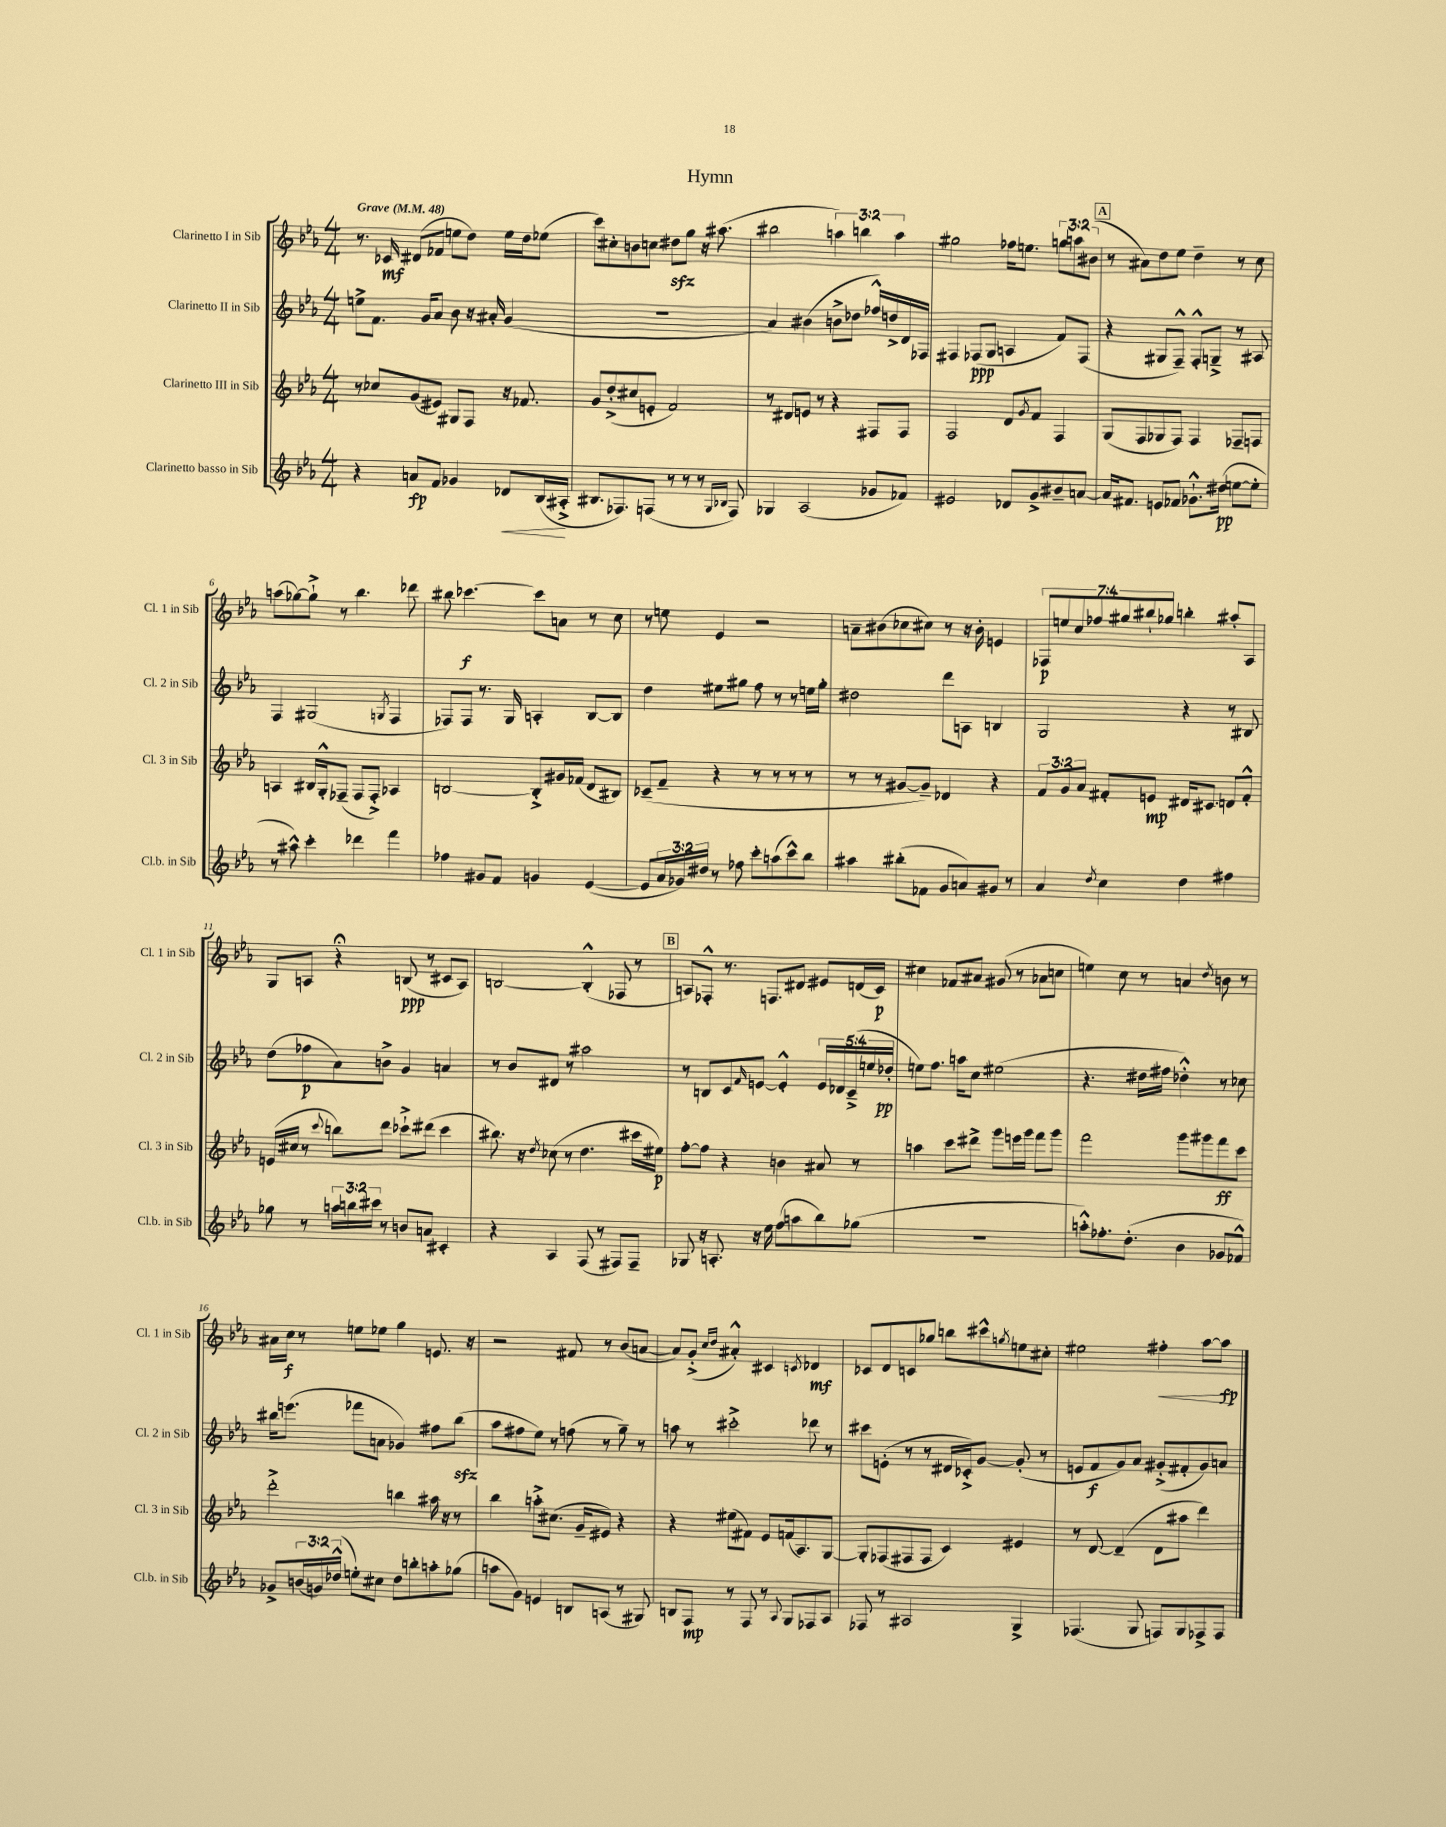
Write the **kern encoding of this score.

**kern	**dynam	**kern	**dynam	**kern	**dynam	**kern	**dynam
*part4	*part4	*part3	*part3	*part2	*part2	*part1	*part1
*staff4	*staff4	*staff3	*staff3	*staff2	*staff2	*staff1	*staff1
*I"Clarinetto basso in Sib	*	*I"Clarinetto III in Sib	*	*I"Clarinetto II in Sib	*	*I"Clarinetto I in Sib	*
*I'Cl.b. in Sib	*	*I'Cl. 3 in Sib	*	*I'Cl. 2 in Sib	*	*I'Cl. 1 in Sib	*
*clefG2	*	*clefG2	*	*clefG2	*	*clefG2	*
*k[b-e-a-]	*	*k[b-e-a-]	*	*k[b-e-a-]	*	*k[b-e-a-]	*
*M4/4	*	*M4/4	*	*M4/4	*	*M4/4	*
*MM48	*	*MM48	*	*MM48	*	*MM48	*
=1	=1	=1	=1	=1	=1	=1	=1
!	!	!	!	!	!	!LO:TX:a:B:t=Grave	!
4r	.	8r	.	8een^\L	.	8.r	.
.	.	8cc-X/L	.	8.f\J	.	.	.
.	.	.	.	.	.	16c-X/	mf
8an/L	fp	(8g/	.	.	.	(8d#X/L	.
.	.	.	.	16g/KL	.	.	.
8f/J	.	8e#X/J)	.	8a-/J	.	8f-X/J	.
4g-X/	.	8G#X/L	.	8b-\	.	8een\L	.
.	.	8F/J	.	16r	.	8dd\J)	.
.	.	.	.	16a#X'/	.	.	.
!	!LO:HP:b	!	!	!	!	!	!
8d-X/L	<	16r	.	(4g/	.	16ee\LL	.
.	.	8.f-X/	.	.	.	16dd\J	.
(16B-/L	.	.	.	.	.	(8ee-X\J	.
16A#X'^/JJ	.	.	.	.	.	.	.
.	[	.	.	.	.	.	.
=2	=2	=2	=2	=2	=2	=2	=2
8.B#X/L	.	8g/L	.	1r	.	8ccc\L)	.
.	.	(8dd'^/	.	.	.	8cc#X'\	.
8.F-X/)	.	.	.	.	.	.	.
.	.	8cc#X/	.	.	.	8bn\	.
(8Fn/J	.	8en'/J	.	.	.	8ccn\J	.
8r	.	2f/)	.	.	.	8dd#Xzz\L	.
8r	.	.	.	.	.	8gg\J	.
8r	.	.	.	.	.	16r	.
.	.	.	.	.	.	(8.aa#X\	.
16qqG/LL	.	.	.	.	.	.	.
16qqB-X/JJ	.	.	.	.	.	.	.
8F/)	.	.	.	.	.	.	.
=3	=3	=3	=3	=3	=3	=3	=3
4G-X/	.	8r	.	4a-/)	.	2bb#X\	.
.	.	8d#X/L	.	.	.	.	.
(2A-/	.	8en/J	.	(4b#X\	.	.	.
.	.	8r	.	.	.	.	.
.	.	4r	.	8bn^\L	.	6aan\)	.
.	.	.	.	8dd-X\J	.	.	.
.	.	.	.	.	.	6bbn\	.
8g-X/L	.	8F#X/L	.	16ff-X^^/LL)	.	.	.
.	.	.	.	16ddn^/	.	.	.
.	.	.	.	.	.	6aa\	.
8f-X/J)	.	8F#/J	.	16d/	.	.	.
.	.	.	.	16F-X/JJ	.	.	.
=4	=4	=4	=4	=4	=4	=4	=4
2e#X/	.	2F/	.	4F#X/	.	2gg#X\	.
.	.	.	.	(8F-X/L	ppp	.	.
.	.	.	.	8G/J	.	.	.
8d-X/L	.	8d/L	.	4An/	.	16ff-X\KL	.
.	.	.	.	.	.	8.een\J	.
.	.	8qg/	.	.	.	.	.
8g^/	.	8f/J	.	.	.	.	.
8b#X~/	.	4F/	.	8f/L)	.	12ggn\L	.
.	.	.	.	.	.	12aan\	.
[8an/J	.	.	.	(8F-/J	.	.	.
.	.	.	.	.	.	(12b#X\J	.
!!LO:REH:place=s1:t=A
=5	=5	=5	=5	=5	=5	=5	=5
16a/KL]	.	(8G/L	.	4r	.	8r	.
8.f#X/J	.	.	.	.	.	.	.
.	.	8F/	.	.	.	8a#X\L)	.
8en/L	.	8G-X/	.	8G#X/L	.	8dd\	.
8f-X/J	.	8F/J)	.	8F~^^/J)	.	8ee-\J	.
8.g-X`^^\L	.	4F/	.	8F'^^/L	.	4dd~\	.
.	.	.	.	8Gn~^/J	.	.	.
(16dd#X\Jk	pp	.	.	.	.	.	.
[8een\L	.	8F-X~/L	.	8r	.	8r	.
8ee'\J]	.	8Fn/J	.	8A#X/	.	8cc\	.
!!LO:LB:g=z
=6	=6	=6	=6	=6	=6	=6	=6
8r	.	4An/	.	4F/	.	(8aan\L	.
8aa#X^^\)	.	.	.	.	.	[8gg-X\)	.
4ccc'\	.	16B#X/LL	.	(2G#X/	.	8gg-`^\J]	.
.	.	16G'^^/J	.	.	.	.	.
.	.	(8F-X~/J	.	.	.	8r	.
4ddd-X\	.	8F-/L	.	.	.	4.bb-\	.
.	.	8F-'^/J)	.	.	.	.	.
.	.	.	.	8qGn/	.	.	.
4fff\	.	4A-X/	.	4F/	.	.	.
.	.	.	.	.	.	8ddd-X\	.
=7	=7	=7	=7	=7	=7	=7	=7
4ff-X\	.	[2Bn/	.	8F-X/L)	.	8bb#X\	.
.	.	.	.	8F-/J	.	[4.ccc-X\	f
8g#X/L	.	.	.	8.r	.	.	.
8f/J	.	.	.	.	.	.	.
.	.	.	.	16G/	.	.	.
4gn/	.	8B'^/L]	.	4An'/	.	8ccc-\L]	.
.	.	16g#X/L	.	.	.	8an\J	.
.	.	(16f-X/JJ	.	.	.	.	.
([4e-/	.	8d/L	.	[8B-/L	.	8r	.
.	.	8B#X/J)	.	8B-/J]	.	8cc\	.
=8	=8	=8	=8	=8	=8	=8	=8
8e-/L]	.	(8c-X~/L	.	4dd\	.	8r	.
24a-/L	.	8f~/J	.	.	.	8een\	.
24g-X/)	.	.	.	.	.	.	.
24dd#X/JJ	.	.	.	.	.	.	.
8r	.	4r	.	8ee#X\L	.	4e-/	.
8ff-X\	.	.	.	8gg#X\J	.	.	.
8ccc'\L	.	8r	.	8ff\	.	2r	.
(8aan\	.	8r	.	8r	.	.	.
8ccc^^\)	.	8r	.	8r	.	.	.
8bb-\J	.	8r	.	16een\LL	.	.	.
.	.	.	.	16gg#'\JJ	.	.	.
=9	=9	=9	=9	=9	=9	=9	=9
4aa#X\	.	8r	.	2dd#X\	.	8an~\L	.
.	.	8r	.	.	.	(8b#X\	.
(8bb#X'\L	.	[8g#X/L	.	.	.	8cc-X\	.
8f-X\J	.	8g#~/J])	.	.	.	8cc#X\J)	.
8g/L	.	4d-X/	.	8ddd\L	.	8r	.
8an/)	.	.	.	8An\J	.	16r	.
.	.	.	.	.	.	16b#'\	.
8g#X/J	.	4r	.	4Bn/	.	4en/	.
8r	.	.	.	.	.	.	.
=10	=10	=10	=10	=10	=10	=10	=10
4a-/	.	12f/L	.	2G/	.	14F-X/L	p
.	.	.	.	.	.	14een/	.
.	.	12g/	.	.	.	.	.
.	.	.	.	.	.	14cc/	.
.	.	12a-/J	.	.	.	.	.
.	.	.	.	.	.	14ff-X/	.
8qdd/	.	.	.	.	.	.	.
4cc\	.	8f#X'/L	.	.	.	.	.
.	.	.	.	.	.	14gg#X/	.
.	.	.	.	.	.	14bb#X`/	.
.	.	8en/J	mp	.	.	.	.
.	.	.	.	.	.	14gg-X/J	.
4dd\	.	16d#X/KL	.	4r	.	4bbn'\	.
.	.	8.c#X/J	.	.	.	.	.
4ff#X\	.	8dn/L	.	8r	.	8aa#X'/L	.
.	.	8f#'^^/J	.	8B#X/	.	8A-/J	.
!!LO:LB:g=z
=11	=11	=11	=11	=11	=11	=11	=11
8gg-X\	.	(16en/LL	.	(8dd\L	.	8G/L	.
.	.	16cc#X/JJ	.	.	.	.	.
8r	.	8r	.	8ff-X\	p	8An/J	.
.	.	8qqccc/	.	.	.	.	.
24aan\LL	.	8bbn\L)	.	8a-\)	.	4r;<	.
24bbn\	.	.	.	.	.	.	.
24ccc#X\JJ	.	.	.	.	.	.	.
8r	.	8ddd\J	.	8bn^\J	.	.	.
8bn/L	.	8ccc-X`^\L	.	4g/	.	(8Bn/	ppp
8an/J	.	(8ddd#X\J	.	.	.	8r	.
4c#X'/	.	4ccc-\	.	4an/	.	8c#X/L	.
.	.	.	.	.	.	8A/J)	.
=12	=12	=12	=12	=12	=12	=12	=12
4r	.	8.bb#X\)	.	8r	.	[2Bn/	.
.	.	.	.	8b-/L	.	.	.
.	.	16r	.	.	.	.	.
.	.	8qdd/	.	.	.	.	.
4A-/	.	(8cc-X\	.	8d#X/J	.	.	.
.	.	8r	.	8r	.	.	.
(8F/	.	4.dd\	.	2aa#X\	.	(4B'^^/]	.
8r	.	.	.	.	.	.	.
8F#X/L)	.	.	.	.	.	8F-X/	.
8F#~/J	.	16ccc#X\LL	.	.	.	8r	.
.	.	16ee#X\JJ)	p	.	.	.	.
!!LO:REH:place=s1:t=B
=13	=13	=13	=13	=13	=13	=13	=13
8G-X/	.	[8ff'\L	.	8r	.	8An/L)	.
16r	.	8ff\J]	.	8Bn/L	.	8F-X'^^/J	.
8.An'/	.	.	.	.	.	.	.
.	.	4r	.	8c/	.	8.r	.
.	.	.	.	16qqf/	.	.	.
16r	.	.	.	[8en/J	.	.	.
16ee-\	.	.	.	.	.	8.Fn/L	.
(8ff\L	.	4bn\	.	4e'^^/]	.	.	.
8aan\	.	.	.	.	.	8d#X/J	.
8bb-\)	.	8a#X/	.	20e/LL	.	8e#X/L	.
.	.	.	.	20d-X/	.	.	.
.	.	.	.	(20c~^/	.	.	.
(8gg-X\J	.	8r	.	.	.	(16dn/L	.
.	.	.	.	20een/	.	.	.
.	.	.	.	.	.	16c/JJ)	p
.	.	.	.	20dd-X'/JJ	pp	.	.
=14	=14	=14	=14	=14	=14	=14	=14
1r	.	4aan\	.	8een\L)	.	4cc#X\	.
.	.	.	.	8.ff\J	.	.	.
.	.	8ccc\L	.	.	.	8f-X/L	.
.	.	.	.	16aan\KL	.	.	.
.	.	8ddd#X^\J	.	8cc\J	.	8a#X/J	.
.	.	8ggg\L	.	(2ee#X\	.	(8g#X/	.
.	.	16eeen\L	.	.	.	8r	.
.	.	16ggg\JJ	.	.	.	.	.
.	.	8fff\L	.	.	.	8a-X\L	.
.	.	8ggg\J	.	.	.	8ccn\J	.
=15	=15	=15	=15	=15	=15	=15	=15
8aan'^^\L)	.	2fff\	.	4.r	.	4een\)	.
8.ff-X'\	.	.	.	.	.	.	.
.	.	.	.	.	.	8cc\	.
(8.dd'\J	.	.	.	.	.	.	.
.	.	.	.	16dd#X\LL	.	8r	.
.	.	.	.	16ff#X\JJ	.	.	.
4b-\	.	8ggg\L	.	4dd-X'^^\)	.	4an/	.
.	.	8ggg#X\	.	.	.	.	.
.	.	.	.	.	.	8qdd/	.
8g-X/L	.	8fff\	ff	8r	.	8bn\	.
8f-X^^/J)	.	8ccc\J	.	8cc-X\	.	8r	.
!!LO:LB:g=z
=16	=16	=16	=16	=16	=16	=16	=16
8g-X^/L	.	2ddd'^\	.	16bb#X\KL	.	16a#X\LL	.
.	.	.	.	(8.eeen\J	.	16cc\JJ	f
(24bn/L	.	.	.	.	.	8r	.
24gn/)	.	.	.	.	.	.	.
(24dd-X^^/JJ	.	.	.	.	.	.	.
8een'\L)	.	.	.	8fff-X\L	.	8een\L	.
8cc#X\J	.	.	.	8an\J	.	8ee-X\J	.
8dd-\L	.	4bbn\	.	4g-X/)	.	4gg\	.
8bbn'\	.	.	.	.	.	.	.
8aan'\	.	16aa#X\	.	8ff#X\L	.	8.en/	.
.	.	16r	.	.	.	.	.
(8gg-X\J	.	8r	.	(8bb#zz\J	.	.	.
.	.	.	.	.	.	16r	.
=17	=17	=17	=17	=17	=17	=17	=17
8aan\L	.	4bb-\	.	8aa-\L	.	2r	.
8g\J)	.	.	.	8ff#X\	.	.	.
4en/	.	8aan'^\L	.	8ee-\J)	.	.	.
.	.	(8.cc#X\J	.	8r	.	.	.
8Bn/L	.	.	.	(8ffn\	.	8f#X/	.
.	.	16g~/KL	.	.	.	.	.
(8An/J	.	8e#X/J)	.	8r	.	8r	.
8r	.	4r	.	8gg~\)	.	(8b-/L	.
8G#X/)	.	.	.	8r	.	[8an/J	.
=18	=18	=18	=18	=18	=18	=18	=18
8Bn/L	.	4r	.	8aan\	.	8a/L])	.
8F/J	mp	.	.	8r	.	(8g'^/J	.
.	.	.	.	.	.	16qqcc/LL	.
.	.	.	.	.	.	16qqdd/JJ	.
8r	.	(8ee#X\L	.	2ccc#X'^\	.	4a#X'^^/)	.
8F/	.	8f#X\J)	.	.	.	.	.
8r	.	8e-/L	.	.	.	4c#X/	.
8qqA-/	.	.	.	.	.	.	.
8G/L	.	(16fn/k	.	.	.	.	.
.	.	8.A-/)	.	.	.	.	.
.	.	.	.	.	.	8qcn/	.
8F-X/	.	.	.	8ddd-X\	.	4d-X/	mf
8A-/J	.	[8G/J	.	8r	.	.	.
=19	=19	=19	=19	=19	=19	=19	=19
8F-X/	.	8G'/L]	.	8ccc#X\L	.	8c-X/L	.
8r	.	(8F-X/	.	(8en'\J	.	8d/	.
2A#X/	.	8F#X/	.	8r	.	8cn/	.
.	.	8F#/J	.	8r	.	8gg-X/J	.
.	.	4c/)	.	16d#X/LL	.	8bbn\L	.
.	.	.	.	16c-X'^/J)	.	.	.
.	.	.	.	[8g/J	.	8ccc#X^^\	.
.	.	.	.	.	.	8qggn/	.
4G^/	.	4e#X/	.	(8g'/]	.	8een\	.
.	.	.	.	8r	.	8cc#X'\J	.
=20	=20	=20	=20	=20	=20	=20	=20
(4.F-X/	.	8r	.	8en/L	.	2ee#X\	.
.	.	[8d/	.	8f/	f	.	.
.	.	(4d~/]	.	8g/)	.	.	.
8G/	.	.	.	8a-/J	.	.	.
!	!	!	!	!	!	!	!LO:HP:b
8Fn/L)	.	8d\L	.	(8g#X'^/L	.	4ff#X'\	<
8G/	.	8aa#X\J	.	8f#X'/	.	.	.
8F-X^/	.	4ddd\)	.	8g#/)	.	[8aa-\L	.
8F-/J	.	.	.	8an/J	.	8aa-\J]	fp
.	.	.	.	.	.	.	[
==	==	==	==	==	==	==	==
*-	*-	*-	*-	*-	*-	*-	*-
